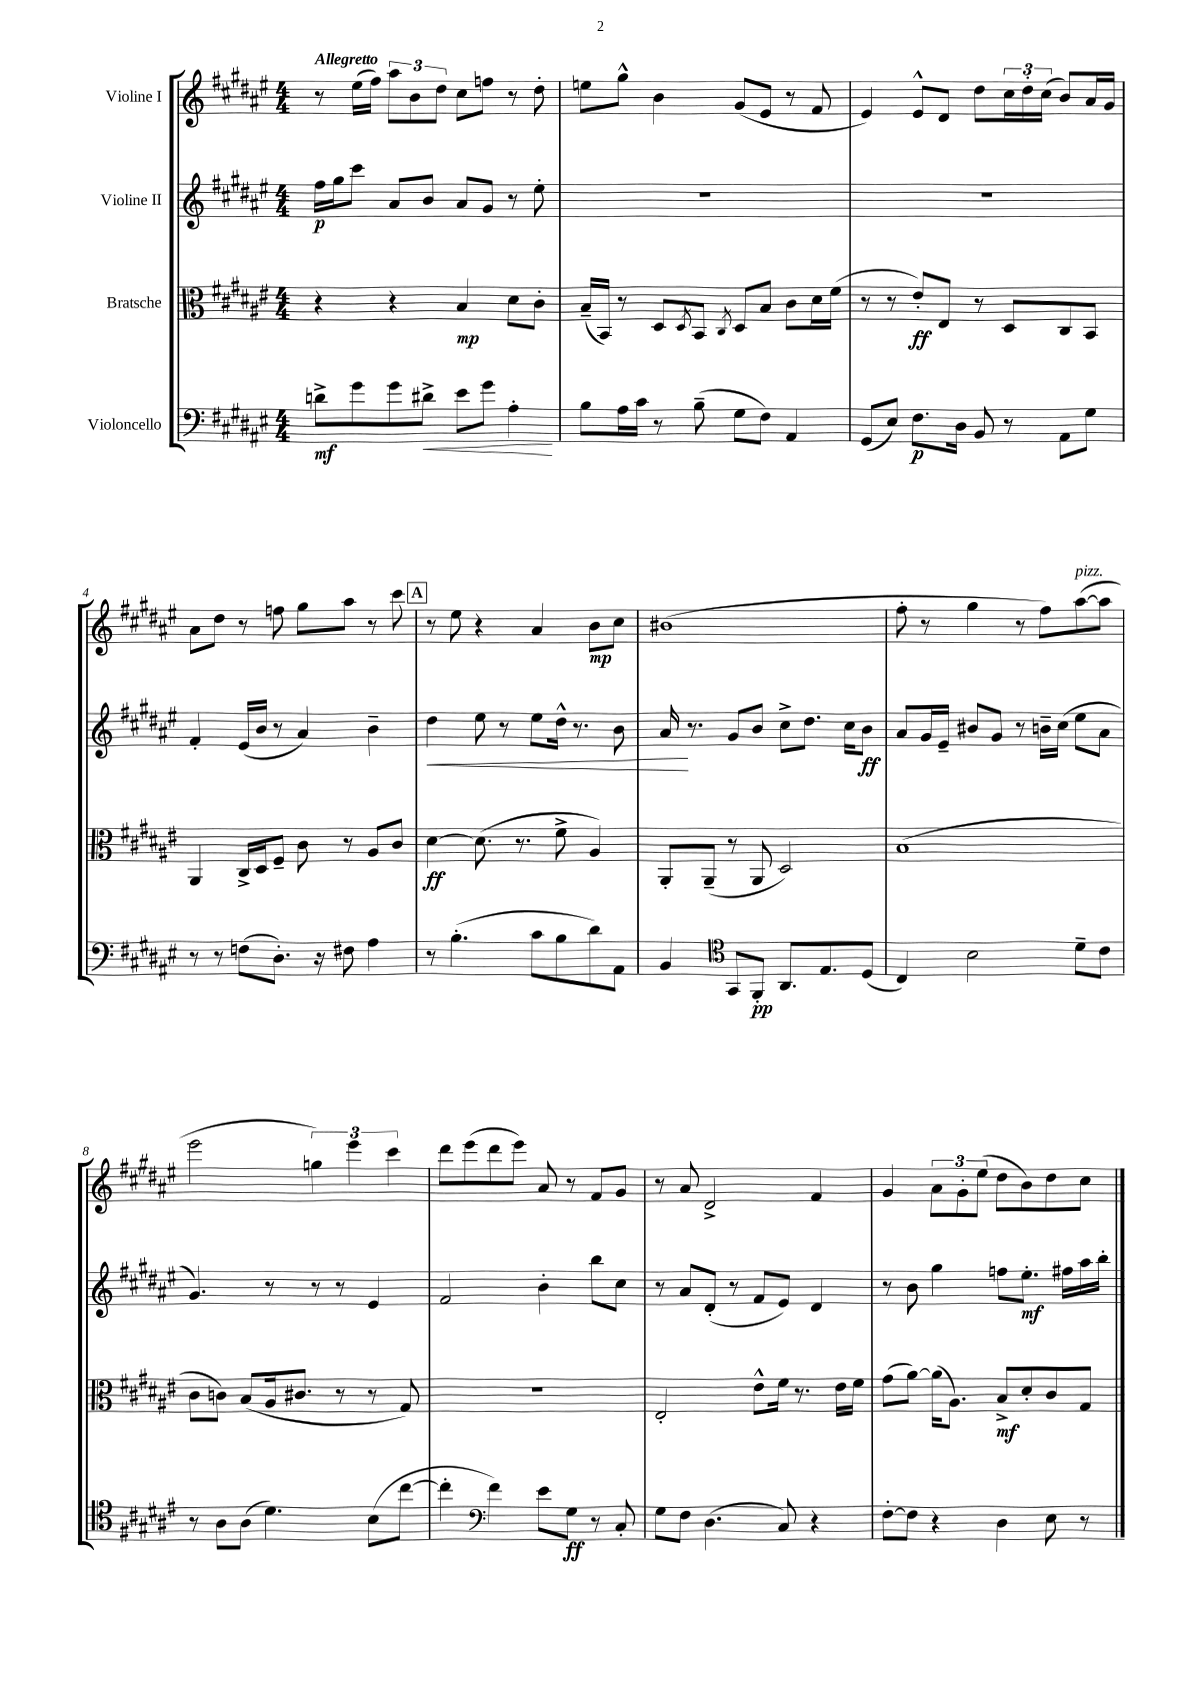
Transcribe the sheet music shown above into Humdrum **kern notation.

**kern	**kern	**kern	**kern
*staff4	*staff3	*staff2	*staff1
*clefF4	*clefC3	*clefG2	*clefG2
*k[f#c#g#d#a#e#]	*k[f#c#g#d#a#e#]	*k[f#c#g#d#a#e#]	*k[f#c#g#d#a#e#]
*M4/4	*M4/4	*M4/4	*M4/4
8d^\L	4r	16ff#\LL	8r
.	.	16gg#\J	.
8g#\	.	8ccc#\J	(16ee#\LL
.	.	.	16ff#\JJ)
8g#\	4r	8a#/L	12aa#\L
.	.	.	12b\
8d#^\J	.	8b/J	.
.	.	.	12dd#\J
8e#\L	4B/	8a#/L	8cc#\L
8g#\J	.	8g#/J	8ff\J
4A#'\	8d#\L	8r	8r
.	8c#'\J	8ee#'\	8dd#'\
=	=	=	=
8B\L	(16B~/LL	1r	8ee\L
.	16BB/JJ)	.	.
16A#\L	8r	.	8gg#^^\J
16c#\JJ	.	.	.
8r	8D#/L	.	4b\
.	8qD#/	.	.
(8B~\	8BB/J	.	.
.	8qC#/	.	.
8G#\L	8D#/L	.	(8g#/L
8F#\J)	8B/J	.	8e#/J
4AA#/	8c#\L	.	8r
.	16d#\L	.	8f#/
.	(16f#\JJ	.	.
=	=	=	=
(8GG#/L	8r	1r	4e#/)
8E#/J)	8r	.	.
8.F#\L	8e#'/L)	.	8e#^^/L
.	8E#/J	.	8d#/J
16D#\Jk	.	.	.
8BB/	8r	.	8dd#\L
8r	8D#/L	.	24cc#\L
.	.	.	24dd#'\
.	.	.	(24cc#\JJ
8AA#\L	8C#/	.	8b/L)
8G#\J	8BB/J	.	16a#/L
.	.	.	16g#/JJ
=	=	=	=
8r	4AA#/	4f#'/	8a#\L
8r	.	.	8dd#\J
(8F\L	16C#^/LL	(16e#/LL	8r
.	16D#/J	16b/JJ	.
8.D#'\J)	8F#~/J	8r	8ff\
.	8c#\	4a#/)	8gg#\L
16r	.	.	.
8F#\	8r	.	8aa#\J
4A#\	8A#/L	4b~\	8r
.	8c#/J	.	8ccc#\
=	=	=	=
8r	[4d#\	4dd#\	8r
(4.B'\	.	.	8ee#\
.	(8.d#\]	8ee#\	4r
.	.	8r	.
.	8.r	.	.
8c#\L	.	8ee#\L	4a#/
8B\	8f#^\	16dd#^^\Jk	.
.	.	8.r	.
8d#\)	4A#/)	.	8b\L
8AA#\J	.	8b\	8cc#\J
=	=	=	=
4BB/	8AA#'/L	16a#/	(1b#
.	.	8.r	.
.	(8AA#~/J	.	.
*clefC4	*	*	*
8GG#/L	8r	8g#/L	.
8FF#'/J	8AA#/	8b/J	.
8.AA#/L	2D#/)	8cc#^\L	.
.	.	8.dd#\J	.
8.E#/	.	.	.
.	.	16cc#\LK	.
(8D#/J	.	8b\J	.
=	=	=	=
4C#/)	(1B	8a#/L	8ff#'\
.	.	16g#/L	8r
.	.	16e#~/JJ	.
2B\	.	8b#/L	4gg#\
.	.	8g#/J	.
.	.	8r	8r
.	.	16b~\LL	8ff#\L)
.	.	(16cc#\JJ	.
8d#~\L	.	8ee#\L	([8aa#\
8c#\J	.	8a#\J	8aa#\]J
=	=	=	=
8r	8c#\L	4.g#/)	2eee#\
8A#\L	8c\J)	.	.
(8A#\J	(8B/L	.	.
4.d#\)	16A#/k	8r	.
.	8.c#/J	.	.
.	.	8r	6gg\)
.	8r	8r	.
.	.	.	6eee#\
(8B\L	8r	4e#/	.
.	.	.	6ccc#\
[8cc#\J	8G#/)	.	.
=	=	=	=
4cc#'\]	1r	2f#/	8ddd#\L
.	.	.	(8eee#\
*clefF4	*	*	*
4f#\)	.	.	8ddd#\
.	.	.	8eee#\J)
8e#\L	.	4b'\	8a#/
8G#\J	.	.	8r
8r	.	8bb\L	8f#/L
8C#'/	.	8cc#\J	8g#/J
=	=	=	=
8G#\L	2E#'/	8r	8r
8F#\J	.	8a#/L	8a#/
(4.D#\	.	(8d#'/J	2d#^/
.	.	8r	.
.	8e#^^\L	8f#/L	.
8C#/)	16f#\Jk	8e#/J)	.
.	8.r	.	.
4r	.	4d#/	4f#/
.	16e#\LL	.	.
.	16f#\JJ	.	.
=	=	=	=
[8F#'\L	(8g#\L	8r	4g#/
8F#\]J	[8a#\J)	8b\	.
4r	(16a#\]LK	4gg#\	12a#\L
.	8.A#\J)	.	.
.	.	.	12g#'\
.	.	.	(12ee#\J
4D#\	8B^/L	8ff\L	8dd#\L
.	8d#'/	8.ee#'\J	8b\)
8E#\	8c#/	.	8dd#\
.	.	16ff#\LL	.
8r	8G#/J	16aa#\	8cc#\J
.	.	16bb'\JJ	.
==	==	==	==
*-	*-	*-	*-
